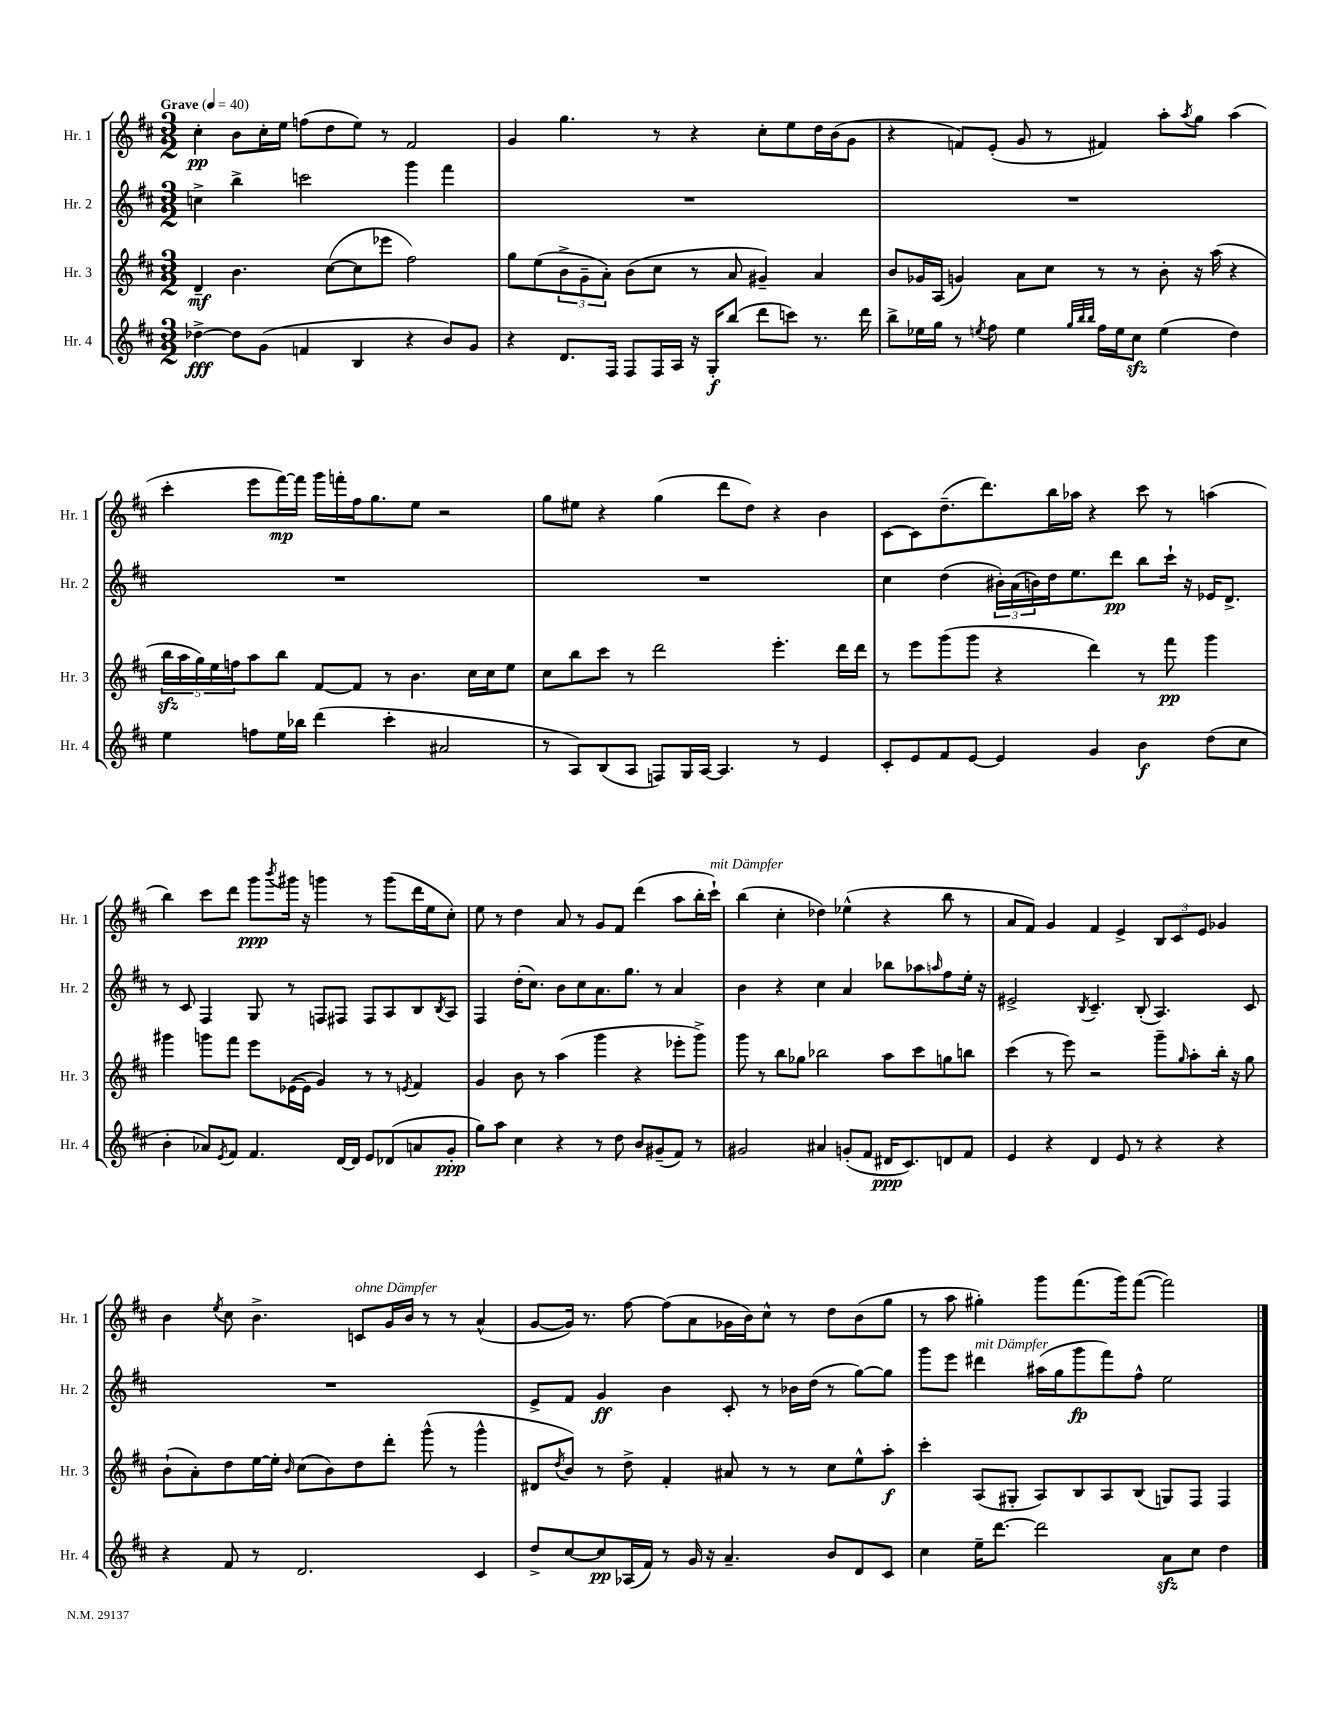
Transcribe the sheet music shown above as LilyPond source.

<<
\new StaffGroup <<
\new Staff = "s0" \with { instrumentName = "Hr. 1" shortInstrumentName = "Hr. 1" } {
    \clef treble \key d \major \numericTimeSignature \time 3/2 \tempo "Grave" 4 = 40
    cis''4-.\pp b'8 cis''16-. e''16 f''8( d''8 e''8) r8 fis'2 |
    g'4 g''4. r8 r4 cis''8-. e''8 d''16 b'16( g'8 |
    r4 f'8) e'8-.( g'8 r8 fis'4) a''8-. \acciaccatura { a''8 } g''8 a''4( |
    cis'''4-. e'''8 fis'''16~\mp) fis'''16 g'''16 f'''16-. fis''16 g''8. e''8 r2 |
    g''8 eis''8 r4 g''4( d'''8 d''8) r4 b'4 |
    cis'8~ cis'8 d''8.--( d'''8.) b''16 aes''16 r4 cis'''8 r8 a''4( |
    b''4) cis'''8 d'''8 g'''8\ppp \acciaccatura { b'''8 } gis'''16 r16 g'''4 r8 g'''8( d'''16 e''16 cis''8-.) |
    e''8 r8 d''4 a'8 r8 g'8 fis'8 d'''4( a''8 b''16-. cis'''16-!^\markup { \italic "mit Dämpfer" }) |
    b''4( cis''4-. des''4) ees''4-^( r4 b''8 r8 |
    a'8 fis'8) g'4 fis'4 e'4-> \tuplet 3/2 { b8 cis'8 e'8 } ges'4 |
    b'4 \acciaccatura { e''8 } cis''8 b'4.-> c'8^\markup { \italic "ohne Dämpfer" } g'16 b'16 r8 r8 a'4-^( |
    g'8~ g'16) r8. fis''8~ fis''8( a'8 ges'16 b'16) cis''8-^ r8 d''8 b'8( g''8 |
    r8 a''8 gis''4-.) g'''8 fis'''8.( g'''16) fis'''8~( fis'''2) \bar "|." |
}
\new Staff = "s1" \with { instrumentName = "Hr. 2" shortInstrumentName = "Hr. 2" } {
    \clef treble \key d \major \numericTimeSignature \time 3/2
    c''4-> b''4-> c'''2 g'''4 fis'''4 |
    R1. |
    R1. |
    R1. |
    R1. |
    cis''4 d''4( \tuplet 3/2 { bis'16-.) a'16( b'16) } d''16 e''8. d'''8\pp b''8 cis'''16-! r16 ees'16 d'8.-> |
    r8 cis'8 fis4 g8 r8 f8 fis8 fis8 a8 b8 \acciaccatura { b8 } a8 |
    fis4 d''16-.( cis''8.) b'8 cis''8 a'8. g''8. r8 a'4 |
    b'4 r4 cis''4 a'4 bes''8 aes''8 \grace { a''16 } fis''8 e''16-. r16 |
    eis'2-> \acciaccatura { b8 } cis'4.-- b8-.( a4.) cis'8 |
    R1. |
    e'8-> fis'8 g'4\ff b'4 cis'8-. r8 bes'16 d''16( r8 g''8~) g''8 |
    g'''8 e'''8 dis'''4^\markup { \italic "mit Dämpfer" } ais''16( g''16 g'''8\fp fis'''8) fis''8-^ e''2 \bar "|." |
}
\new Staff = "s2" \with { instrumentName = "Hr. 3" shortInstrumentName = "Hr. 3" } {
    \clef treble \key d \major \numericTimeSignature \time 3/2
    d'4--\mf b'4. cis''8~( cis''8 ees'''8 fis''2) |
    g''8 e''8( \tuplet 3/2 { b'8-> g'8-- a'8-.) } b'8( cis''8 r8 a'8 gis'4--) a'4 |
    b'8 ges'16 a16( g'4) a'8 cis''8 r8 r8 b'8-. r16 a''16( r4 |
    \tuplet 5/4 { b''16\sfz a''16 g''16) e''16 f''16 } a''8 b''8 fis'8~ fis'8 r8 b'4. cis''16 cis''16 e''8 |
    cis''8 b''8 cis'''8 r8 d'''2 e'''4.-. d'''16 d'''16 |
    r8 e'''8 g'''8( g'''8 r4 d'''4) r8 fis'''8\pp g'''4 |
    gis'''4 g'''8 fis'''8 e'''8 ees'16~( ees'16 g'4) r8 r8 \acciaccatura { e'8 } fis'4 |
    g'4 b'8 r8 a''4( g'''4 r4 ees'''8-. g'''8->) |
    g'''8 r8 b''8 ges''8 bes''2 a''8 cis'''8 g''8 b''8 |
    cis'''4( r8 e'''8) r2 g'''8-- \grace { g''16 } a''8-. b''16-. r16 g''8 |
    b'8-!( a'8-.) d''8 e''16~ e''16-. \grace { b'16 } cis''8( b'8) d''8 d'''8-. g'''8-^( r8 g'''4-^ |
    dis'8 \acciaccatura { d''8 } b'8) r8 d''8-> fis'4-. ais'8 r8 r8 cis''8 e''8-^ a''8-.\f |
    cis'''4-. a8( gis8-. a8) b8 a8 b8( g8) fis8 fis4 \bar "|." |
}
\new Staff = "s3" \with { instrumentName = "Hr. 4" shortInstrumentName = "Hr. 4" } {
    \clef treble \key d \major \numericTimeSignature \time 3/2
    des''4~->\fff des''8 g'8( f'4 b4 r4 b'8) g'8 |
    r4 d'8. fis16 fis8 fis16 a16 r16 g16-.\f b''8( d'''8 c'''8) r8. d'''16 |
    b''8-> ees''16 g''16 r8 \acciaccatura { e''8 } fis''8 e''4 \grace { g''32 b''32 b''32 } fis''16 e''16 cis''8\sfz e''4( d''4) |
    e''4 f''8 e''16 bes''16 d'''4( cis'''4-. ais'2 |
    r8 a8) b8( a8 f8) g16 a16~ a4. r8 e'4 |
    cis'8-. e'8 fis'8 e'8~ e'4 g'4 b'4\f d''8( cis''8 |
    b'4-. aes'8) \acciaccatura { e'8 } fis'8 fis'4. d'16~ d'16 e'8 des'8( a'8 g'8-.\ppp |
    g''8) a''8 cis''4 r4 r8 d''8 b'8 gis'8--( fis'8) r8 |
    gis'2 ais'4 g'8-.( fis'8 dis'16\ppp cis'8.) d'8 fis'8 |
    e'4 r4 d'4 e'8 r8 r4 r4 |
    r4 fis'8 r8 d'2. cis'4 |
    d''8-> cis''8~ cis''8\pp aes16( fis'16) r8 g'16 r16 a'4.-- b'8 d'8 cis'8 |
    cis''4 e''16-- d'''8.~ d'''2 a'8\sfz cis''8 d''4 \bar "|." |
}
>>
>>
\layout { \context { \Score \remove "Bar_number_engraver" } }
